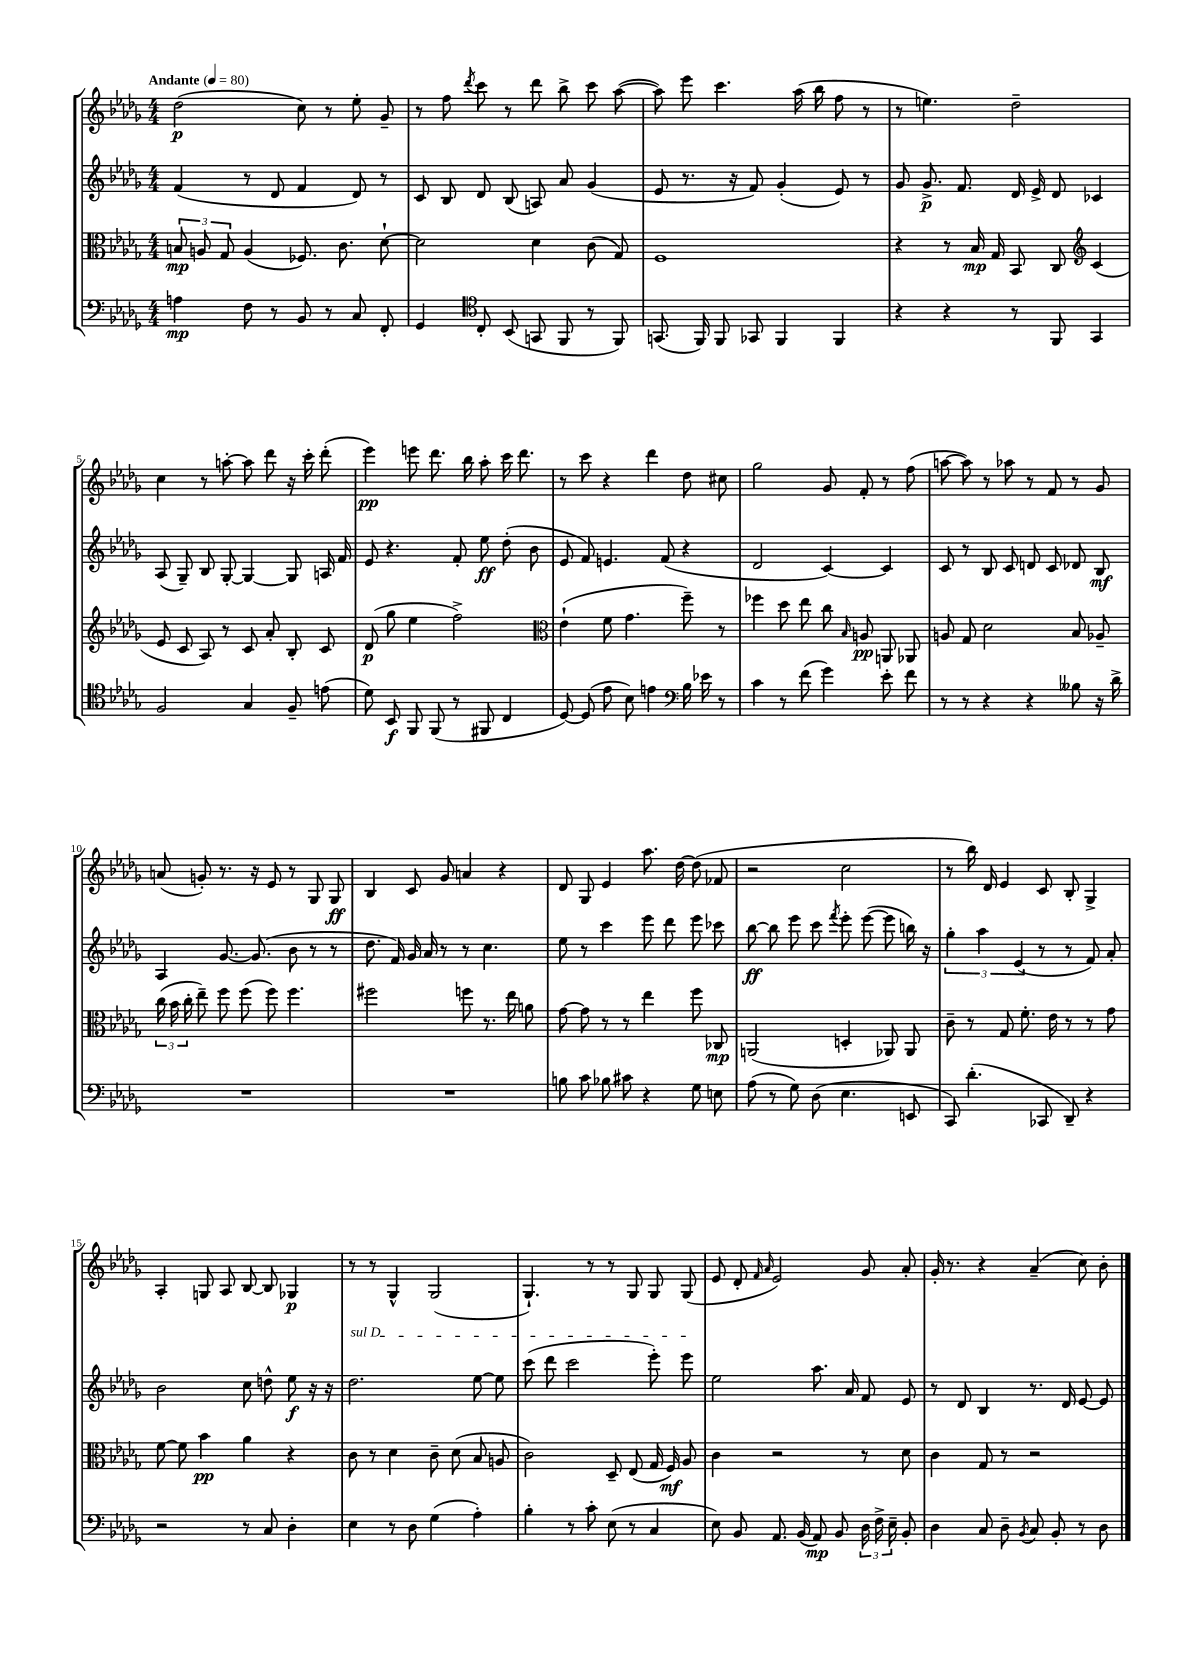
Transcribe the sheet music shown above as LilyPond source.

<<
\new StaffGroup <<
\new Staff = "s0" {
    \clef treble \key des \major \numericTimeSignature \time 4/4 \tempo "Andante" 4 = 80
    \autoBeamOff des''2\p( c''8) r8 ees''8-. ges'8-- |
    r8 f''8 \acciaccatura { des'''8 } c'''8 r8 des'''8 bes''8-> c'''8 aes''8~( |
    aes''8) ees'''8 c'''4. aes''16( bes''16 f''8 r8 |
    r8 e''4.) des''2-- |
    c''4 r8 a''8~-. a''8 des'''8 r16 c'''16-. des'''8-.( |
    ees'''4\pp) e'''8 des'''8. bes''16 aes''8-. c'''16 des'''8. |
    r8 c'''8 r4 des'''4 des''8 cis''8 |
    ges''2 ges'8 f'8-. r8 f''8( |
    a''8~ a''8) r8 aes''8 r8 f'8 r8 ges'8 |
    a'8( g'8-.) r8. r16 ees'8 r8 ges8 ges8\ff |
    bes4 c'8 ges'8 a'4 r4 |
    des'8 ges8 ees'4 aes''8. des''16~ des''8( fes'8 |
    r2 c''2 |
    r8 bes''16) des'16 ees'4 c'8 bes8-. ges4-> |
    aes4-. g8 aes8 bes8~ bes8 ges4\p |
    r8 r8 ges4-^ ges2( |
    ges4.-!) r8 r8 ges8 ges8 ges8( |
    ees'8 des'8-. \grace { f'16 aes'16 } ees'2) ges'8 aes'8-. |
    ges'16-. r8. r4 aes'4--( c''8) bes'8-. \bar "|." |
}
\new Staff = "s1" {
    \clef treble \key des \major \numericTimeSignature \time 4/4
    \autoBeamOff f'4( r8 des'8 f'4 des'8) r8 |
    c'8 bes8 des'8 bes8( a8) aes'8 ges'4( |
    ees'8 r8. r16 f'8) ges'4-.( ees'8) r8 |
    ges'8 ges'8.->\p f'8. des'16 ees'16-> des'8 ces'4 |
    aes8( ges8--) bes8 ges8~-. ges4~ ges8 a16 f'16 |
    ees'8 r4. f'8-. ees''8\ff des''8-.( bes'8 |
    ees'8 f'8) e'4. f'8( r4 |
    des'2 c'4~) c'4 |
    c'8 r8 bes8 c'8 d'8 c'8 des'8 bes8\mf |
    aes4 ges'8.~ ges'8.( bes'8 r8 r8 |
    des''8. f'16) ges'16 aes'16 r8 r8 c''4. |
    ees''8 r8 c'''4 ees'''8 des'''8 ees'''8 ces'''8 |
    bes''8~\ff bes''8 ees'''8 c'''8 \acciaccatura { f'''8 } ees'''8-. ees'''8~( ees'''8 b''16) r16 |
    \tuplet 3/2 { ges''4-. aes''4 ees'4( } r8 r8 f'8) aes'8-. |
    bes'2 c''8 d''8-^ ees''8\f r16 r16 |
    \once \override TextSpanner.bound-details.left.text = \markup { \italic "sul D" } des''2.\startTextSpan ees''8~ ees''8 |
    c'''8( des'''8 c'''2 ees'''8-.) ees'''8\stopTextSpan |
    ees''2 aes''8. aes'16 f'8 ees'8 |
    r8 des'8 bes4 r8. des'16 ees'8~ ees'8 \bar "|." |
}
\new Staff = "s2" {
    \clef alto \key des \major \numericTimeSignature \time 4/4
    \autoBeamOff \tuplet 3/2 { b8\mp a8 ges8 } a4( fes8.) c'8. des'8~-! |
    des'2 des'4 c'8( ges8) |
    f1 |
    r4 r8 bes16\mp ges16 bes,8 c8 \clef treble c'4( |
    ees'8 c'8 aes8) r8 c'8 aes'8-. bes8-. c'8 |
    des'8\p( ges''8 ees''4 f''2->) |
    \clef alto ees'4-!( f'8 ges'4. f''8--) r8 |
    fes''4 des''8 ees''8 c''8 \grace { bes16 } a8\pp a,8 aes,8 |
    a8 ges8 des'2 bes8 aes8-- |
    \tuplet 3/2 { c''16( bes'16 c''16-. } ees''8--) f''8 f''8( f''8) f''4. |
    fis''2 f''8 r8. ees''16 a'8 |
    ges'8~ ges'8 r8 r8 ees''4 f''8 ces8\mp |
    a,2( d4-. aes,8) aes,8 |
    c'8-- r8 ges8 f'8.-. ees'16 r8 r8 ges'8 |
    f'8~ f'8 bes'4\pp aes'4 r4 |
    c'8 r8 des'4 c'8-- des'8( bes8 a8 |
    c'2) des8-- ees8( ges16 f16\mf) aes8 |
    c'4 r2 r8 des'8 |
    c'4 ges8 r8 r2 \bar "|." |
}
\new Staff = "s3" {
    \clef bass \key des \major \numericTimeSignature \time 4/4
    \autoBeamOff a4\mp f8 r8 bes,8 r8 c8 f,8-. |
    ges,4 \clef tenor c8-. bes,8( g,8 f,8 r8 f,8) |
    g,8.( f,16) f,8 ges,8 f,4 f,4 |
    r4 r4 r8 f,8 ges,4 |
    f2 ges4 f8-- e'8( |
    des'8) bes,8\f f,8 f,8( r8 fis,8 c4 |
    des8~) des8( ees'8 bes8) e'4 \clef bass bes16 ees'16 r8 |
    c'4 r8 f'8( ges'4) ees'8-. f'8 |
    r8 r8 r4 r4 beses8 r16 des'16-> |
    R1 |
    R1 |
    b8 c'8 bes8 cis'8 r4 ges8 e8 |
    aes8( r8 ges8) des8( ees4. e,8 |
    c,8) des'4.-.( ces,8 des,8--) r4 |
    r2 r8 c8 des4-. |
    ees4 r8 des8 ges4( aes4-.) |
    bes4-. r8 c'8-. ees8( r8 c4 |
    ees8) bes,8 aes,8. bes,16( aes,8\mp) bes,8 \tuplet 3/2 { des16 f16-> ees16-- } bes,8-. |
    des4 c8 des8-- \acciaccatura { bes,8 } c8 bes,8-. r8 des8 \bar "|." |
}
>>
>>
